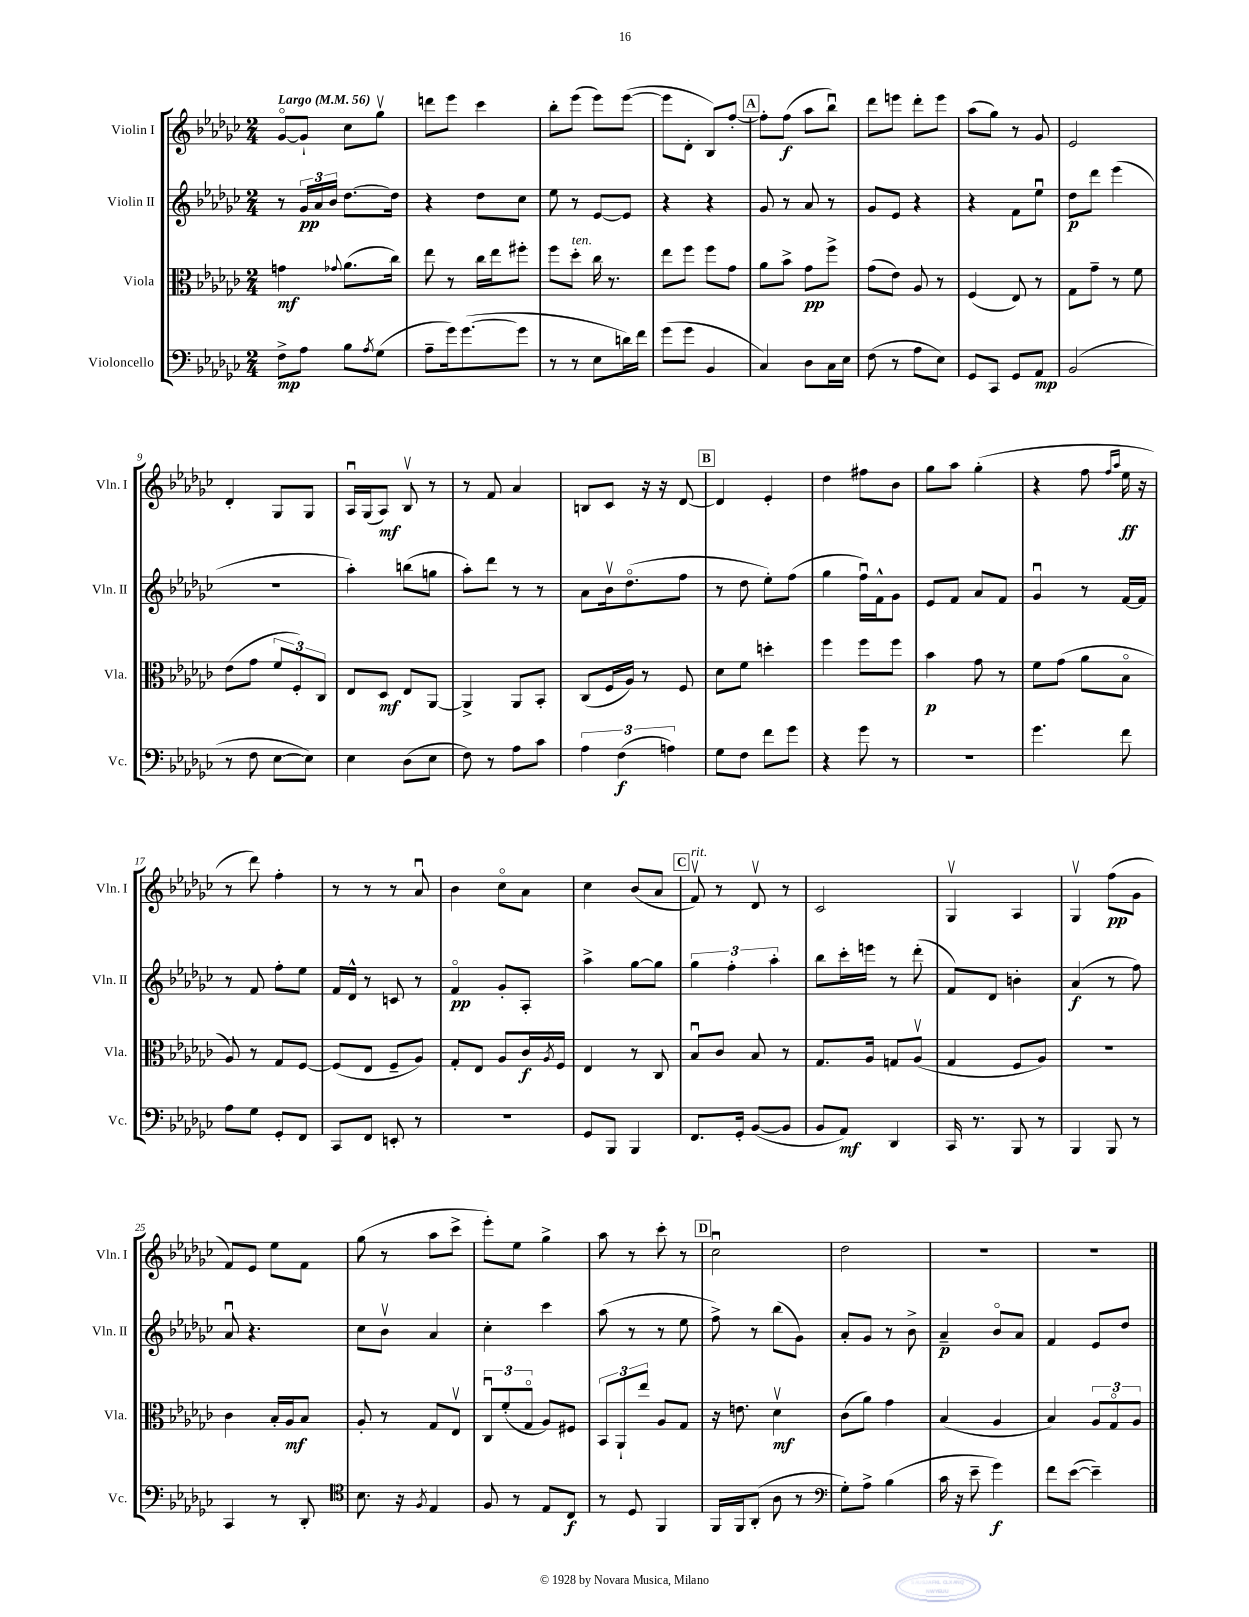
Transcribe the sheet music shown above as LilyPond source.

<<
\new StaffGroup <<
\new Staff = "s0" \with { instrumentName = "Violin I" shortInstrumentName = "Vln. I" } {
    \clef treble \key ges \major \numericTimeSignature \time 2/4 \tempo "Largo" 4 = 56
    ges'8~\flageolet ges'8-! ces''8 ges''8\upbow |
    d'''8 ees'''8 ces'''4 |
    bes''8-. ees'''8( ees'''8) ees'''8~( |
    ees'''8 des'8-. bes8) f''8~-. |
    \mark \markup { \box "A" } f''8-. f''8\f( aes''8 bes''8\downbow) |
    des'''8 e'''8 des'''8-. e'''8 |
    aes''8( ges''8) r8 ges'8 |
    ees'2 |
    des'4-. ges8 ges8 |
    aes16\downbow ges16( aes8\mf) bes8\upbow r8 |
    r8 f'8 aes'4 |
    b8 ces'8 r16 r16 des'8~ |
    \mark \markup { \box "B" } des'4 ees'4-. |
    des''4 fis''8 bes'8 |
    ges''8 aes''8 ges''4-.( |
    r4 f''8 \grace { f''16 aes''16 } ees''16\ff r16 |
    r8 des'''8) f''4-. |
    r8 r8 r8 aes'8\downbow |
    bes'4 ces''8\flageolet aes'8 |
    ces''4 bes'8( aes'8 |
    \mark \markup { \box "C" } f'8\upbow^\markup { \italic "rit." }) r8 des'8\upbow r8 |
    ces'2 |
    ges4\upbow aes4 |
    ges4\upbow f''8\pp( ges'8 |
    f'8) ees'8 ees''8 f'8 |
    ges''8( r8 aes''8 ces'''8-> |
    ees'''8-.) ees''8 ges''4-> |
    aes''8 r8 ces'''8-. r8 |
    \mark \markup { \box "D" } ces''2\downbow |
    des''2 |
    r2 |
    r2 \bar "|." |
}
\new Staff = "s1" \with { instrumentName = "Violin II" shortInstrumentName = "Vln. II" } {
    \clef treble \key ges \major \numericTimeSignature \time 2/4
    r8 \tuplet 3/2 { ges'16\pp aes'16 bes'16 } des''8.~ des''16 |
    r4 des''8 ces''8 |
    ees''8 r8 ees'8~ ees'8 |
    r4 r4 |
    \mark \markup { \box "A" } ges'8 r8 aes'8 r8 |
    ges'8 ees'8 r4 |
    r4 f'8 ees''8\downbow |
    des''8\p des'''8 ees'''4( |
    R2 |
    aes''4-.) b''8( g''8 |
    aes''8-.) des'''8 r8 r8 |
    aes'8 bes'16\upbow des''8.\flageolet( f''8 |
    \mark \markup { \box "B" } r8 des''8 ees''8-.) f''8( |
    ges''4 f''16\downbow) f'16-^ ges'8 |
    ees'8 f'8 aes'8 f'8 |
    ges'4\downbow r8 f'16~ f'16 |
    r8 f'8 f''8-. ees''8 |
    f'16 des'16-^ r8 c'8 r8 |
    f'4\flageolet\pp ges'8-. aes8-. |
    aes''4-> ges''8~ ges''8 |
    \mark \markup { \box "C" } \tuplet 3/2 { ges''4 f''4-. aes''4-. } |
    bes''8 ces'''16-. e'''16 r8 des'''8-.( |
    f'8) des'8 b'4-. |
    aes'4\f( r8 f''8) |
    aes'8\downbow r4. |
    ces''8 bes'8\upbow aes'4 |
    ces''4-. ces'''4 |
    aes''8( r8 r8 ees''8 |
    \mark \markup { \box "D" } f''8->) r8 bes''8( ges'8) |
    aes'8-. ges'8 r8 bes'8-> |
    aes'4--\p bes'8\flageolet aes'8 |
    f'4 ees'8 des''8 \bar "|." |
}
\new Staff = "s2" \with { instrumentName = "Viola" shortInstrumentName = "Vla." } {
    \clef alto \key ges \major \numericTimeSignature \time 2/4
    g'4\mf \appoggiatura { ges'8 } aes'8.( ces''16) |
    ees''8 r8 ces''16 ees''16 fis''8-. |
    f''8 des''8-.^\markup { \italic "ten." } ces''16 r8. |
    ees''8 f''8 f''8 ges'8 |
    \mark \markup { \box "A" } aes'8 bes'8-> ges'8\pp f''8-> |
    ges'8( ees'8) aes8 r8 |
    f4( ees8) r8 |
    ges8 ges'8-- r8 f'8 |
    ees'8( ges'8 \tuplet 3/2 { f'8 f8-.) ces8 } |
    ees8 des8\mf ees8 aes,8~ |
    aes,4-> aes,8 bes,8-. |
    ces8( f16 aes16) r8 f8 |
    \mark \markup { \box "B" } des'8 f'8 d''4-. |
    f''4 f''8 f''8 |
    bes'4\p ges'8 r8 |
    f'8 ges'8( aes'8 bes8\flageolet |
    aes8) r8 ges8 f8~ |
    f8( ees8 f8-- aes8) |
    ges8-. ees8 aes8 ces'16\f \acciaccatura { aes8 } f16 |
    ees4 r8 ces8 |
    \mark \markup { \box "C" } bes8\downbow ces'8 bes8 r8 |
    ges8. aes16 g8 aes8\upbow( |
    ges4 f8 aes8) |
    r2 |
    ces'4 bes16-. aes16\mf bes8 |
    aes8-. r8 ges8 ees8\upbow |
    \tuplet 3/2 { ces8\downbow f'8-.( ges8\flageolet } aes8) fis8 |
    \tuplet 3/2 { bes,8 aes,8-! ees''8 } aes8 ges8 |
    \mark \markup { \box "D" } r16 e'8. des'4\upbow\mf |
    ces'8( aes'8) ges'4 |
    bes4( aes4 |
    bes4) \tuplet 3/2 { aes8 ges8\flageolet aes8 } \bar "|." |
}
\new Staff = "s3" \with { instrumentName = "Violoncello" shortInstrumentName = "Vc." } {
    \clef bass \key ges \major \numericTimeSignature \time 2/4
    f8->\mp aes8 bes8 \acciaccatura { aes8 } ges8( |
    aes8-- ges'16) ges'8.~( ges'8 |
    r8 r8 ees8 d'16) f'16 |
    ges'8( ges'8 bes,4 |
    \mark \markup { \box "A" } ces4) des8 ces16 ees16 |
    f8( r8 aes8 ees8) |
    ges,8 ces,8 ges,8 aes,8\mp |
    bes,2( |
    r8 f8 ees8~ ees8) |
    ees4 des8( ees8 |
    f8) r8 aes8 ces'8 |
    \tuplet 3/2 { aes4 f4\f( a4) } |
    \mark \markup { \box "B" } ges8 f8 f'8 ges'8 |
    r4 ges'8 r8 |
    R2 |
    ges'4. f'8 |
    aes8 ges8 ges,8-. f,8 |
    ces,8 f,8 e,8-. r8 |
    R2 |
    ges,8 bes,,8 bes,,4 |
    \mark \markup { \box "C" } f,8. ges,16-. bes,8~( bes,8 |
    bes,8 aes,8\mf) des,4 |
    ces,16 r8. bes,,8 r8 |
    bes,,4 bes,,8 r8 |
    ces,4 r8 des,8-. |
    \clef tenor bes8. r16 \acciaccatura { f8 } ees4 |
    f8 r8 ees8 ces8\f |
    r8 des8 f,4 |
    \mark \markup { \box "D" } f,16 f,16 aes,8-.( aes8 r8 |
    \clef bass ges8-.) aes8-> bes4( |
    ces'16 r16 ees'8-- ges'4\f) |
    f'8 ees'8~( ees'4--) \bar "|." |
}
>>
>>
